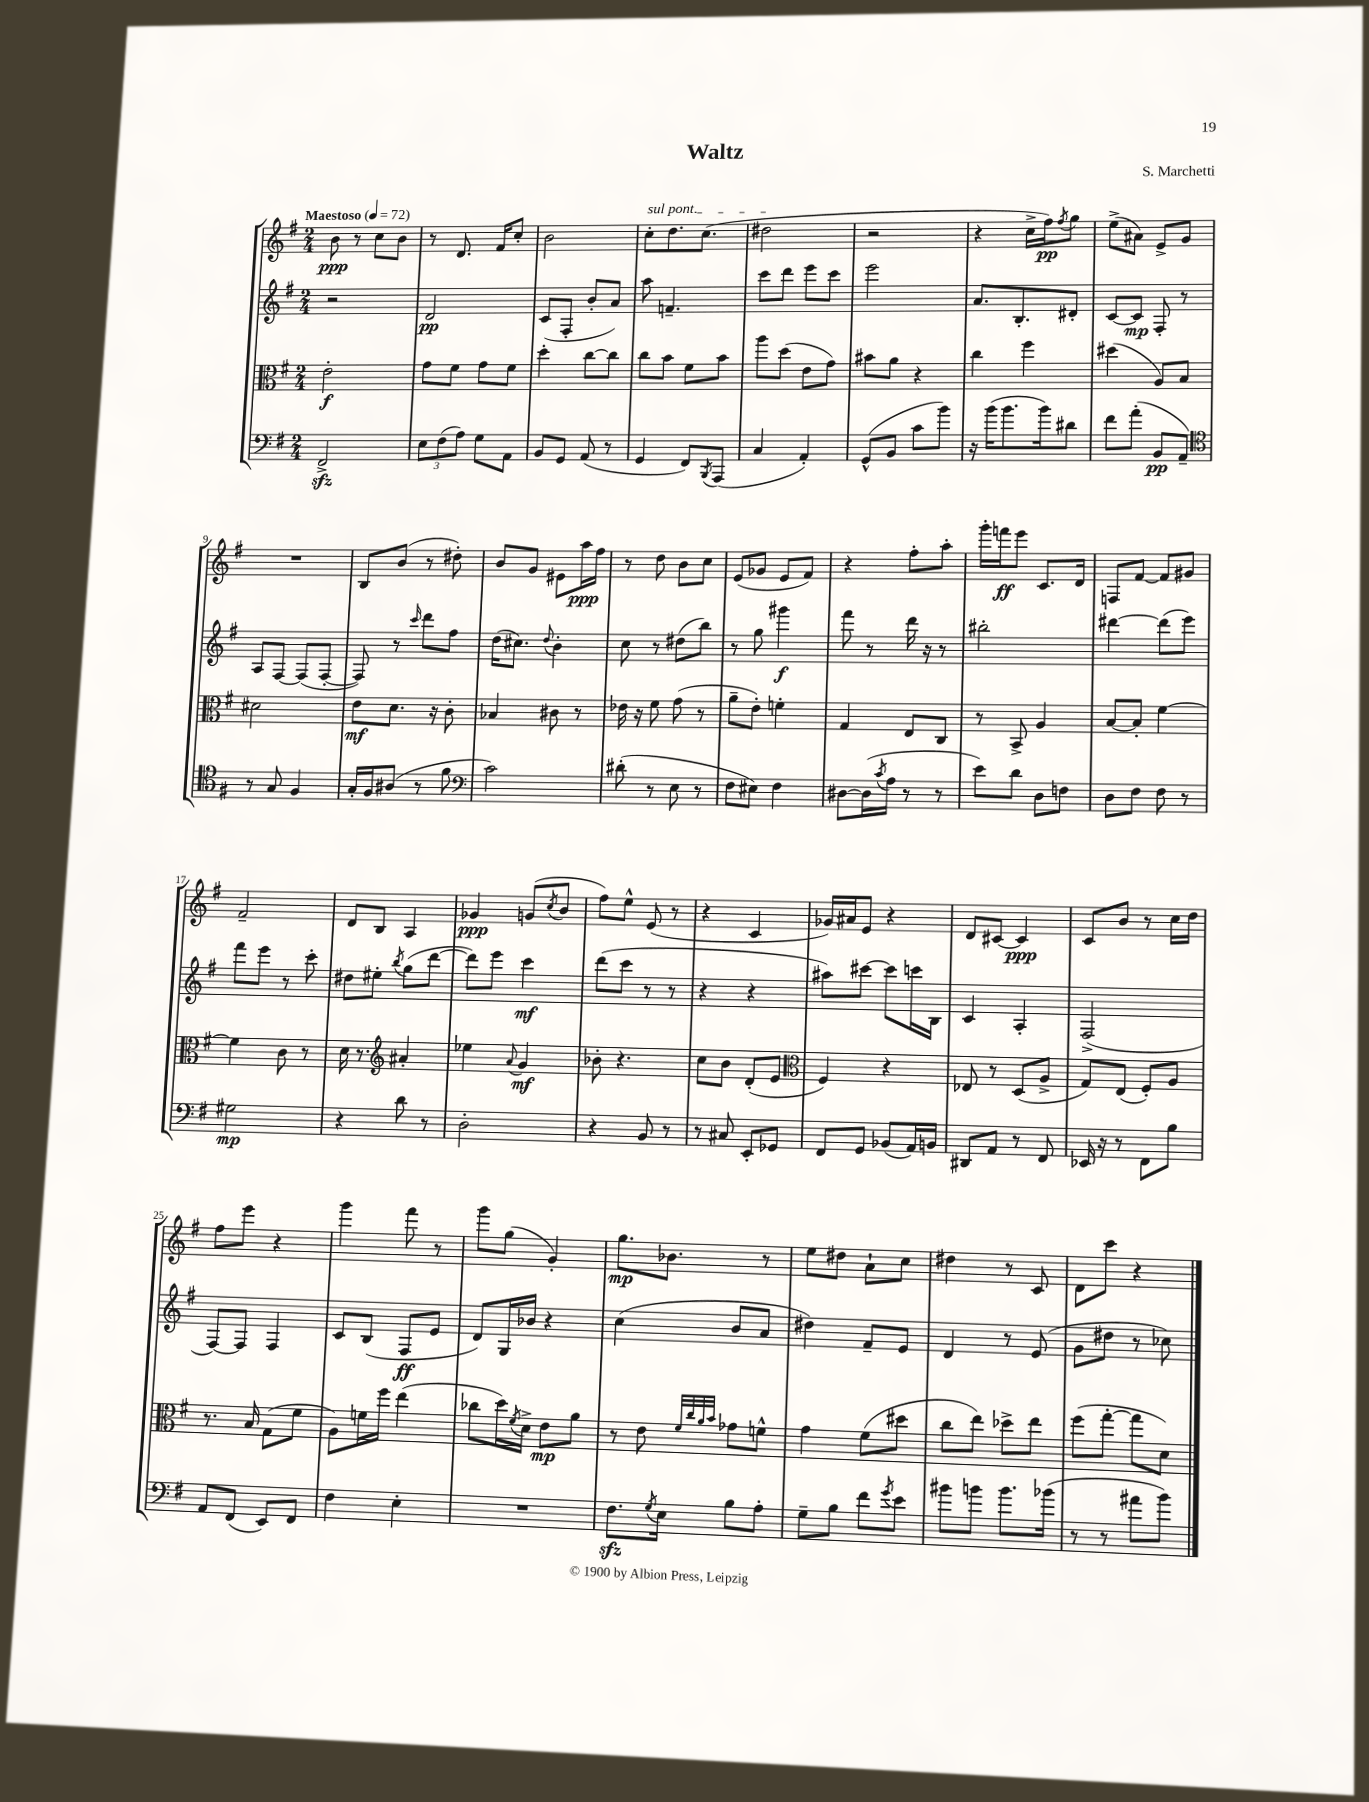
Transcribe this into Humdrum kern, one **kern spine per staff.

**kern	**kern	**kern	**kern
*staff4	*staff3	*staff2	*staff1
*clefF4	*clefC3	*clefG2	*clefG2
*k[f#]	*k[f#]	*k[f#]	*k[f#]
*M2/4	*M2/4	*M2/4	*M2/4
*MM72	*MM72	*MM72	*MM72
2FF#^	2e'	2r	8b
.	.	.	8r
.	.	.	8cc
.	.	.	8b
=	=	=	=
12E	8g	2d	8r
(12F#	.	.	.
.	8f#	.	8.d
12A)	.	.	.
8G	8g	.	.
.	.	.	16f#
8AA	8f#	.	8cc'
=	=	=	=
8BB	4dd'	(8c	2b
8GG	.	8F#'	.
(8AA	[8cc	8b'	.
8r	8cc]	8a)	.
=	=	=	=
4GG	8cc	8aa	8cc'
.	8b	4.f~	8.dd
8FF#)	8f#	.	.
.	.	.	(8.cc
8qBBB	.	.	.
(8AAA	8b	.	.
=	=	=	=
4C	8aa	8ccc	2dd#
.	(8dd	8ddd	.
4AA')	8e	8eee	.
.	8g)	8ccc	.
=	=	=	=
(8GG^^	8b#	2eee	2r
8BB	8a	.	.
8c	4r	.	.
8b)	.	.	.
=	=	=	=
16r	4cc	8.a	4r
(16b	.	.	.
8.b	.	.	.
.	.	8.B'	.
.	4ff#	.	16cc^
16b)	.	.	16ff#)
.	.	.	8qff#
8d#	.	8d#'	8gg
=	=	=	=
8f#	(4dd#	[8c	(8ee^
(8a'	.	8c]	8a#)
8BB	8A)	8F#'	8e^
8AA~)	8B	8r	8g
=	=	=	=
*clefC4	*	*	*
8r	2d#	8A	2r
8G	.	[8F#	.
4F#	.	(8F#]	.
.	.	[8F#'	.
=	=	=	=
16G'	8e	8F#])	8B
16F#	.	.	.
(8A#	8.d	8r	(8b
.	.	16qqccc	.
8r	.	8ddd	8r
.	16r	.	.
8f#	8c'	8ff#	8dd#')
=	=	=	=
*clefF4	*	*	*
2c)	4B-	(16dd	8b
.	.	8.cc#)	.
.	.	.	8g
.	.	8qqdd	.
.	8c#	4b'	8e#
.	8r	.	16aa
.	.	.	16ff#
=	=	=	=
(8d#'	16e-	8cc	8r
.	16r	.	.
8r	8f#	8r	8dd
8E	(8g	(8dd#	8b
8r	8r	8bb)	8cc
=	=	=	=
8F#	8a~	8r	(8e
8E#)	8e')	8gg	8g-
4F#	4f'	4ggg#	8e
.	.	.	8f#)
=	=	=	=
[8D#	4G	8fff#	4r
(16D#]	.	8r	.
8qc	.	.	.
16A	.	.	.
8r	8E	16ddd	8ff#'
.	.	16r	.
8r	8C	8r	8aa'
=	=	=	=
8e)	8r	2bb#'	16ggg'
.	.	.	16fff
8d	8BB^	.	8eee
8D	4A	.	8.c
8F	.	.	.
.	.	.	16d
=	=	=	=
8D	[8B	[4ddd#	8F
8F#	8B']	.	[8f#
8F#	[4f#	(8ddd#]	8f#]
8r	.	8eee)	8g#
=	=	=	=
2G#	4f#]	8fff#	2f#~
.	.	8eee	.
.	8c	8r	.
.	8r	8ccc'	.
=	=	=	=
4r	16d	8dd#	8d
.	8.r	.	.
.	.	8ee#'	8B
*	*clefG2	*	*
.	.	8qbb	.
8d	4a#'	(8gg	4A
8r	.	[8ddd	.
=	=	=	=
2D'	4ee-	8ddd])	4g-
.	.	8eee	.
.	8qqa	.	.
.	4g	4ccc	(8g
.	.	.	8qcc
.	.	.	8b
=	=	=	=
4r	8b-'	(8ddd	8ff#)
.	4.r	8ccc	8ee^^
8BB	.	8r	(8e
8r	.	8r	8r
=	=	=	=
8r	8cc	4r	4r
8C#	8b	.	.
8EE'	(8d'	4r	4c
8GG-	8e	.	.
=	=	=	=
*	*clefC3	*	*
8FF#	4F#)	8aa#)	16g-)
.	.	.	16a#
8GG	.	[8ccc#	8e
(8BB-	4r	8ccc#]	4r
16AA)	.	16ccc	.
16BB	.	16B	.
=	=	=	=
8DD#	8E-	4c	8d
8AA	8r	.	[8c#
8r	(8D	4A'	4c#]
8FF#	8A^	.	.
=	=	=	=
16EE-	8G)	(2F#^	8c
16r	.	.	.
8r	(8E	.	8b
8FF#	8F#')	.	8r
8B	8A	.	16cc
.	.	.	16dd
=	=	=	=
8AA	8.r	[8F#)	8ff#
(8FF#	.	8F#]	8eee
.	16B	.	.
8EE)	(8G	4F#	4r
8FF#	8f#	.	.
=	=	=	=
4F#	8A)	8c	4ggg
.	16f	(8B	.
.	16ff#	.	.
4E'	(4ee	8F#	8fff#
.	.	8e	8r
=	=	=	=
2r	8cc-	8d)	8ggg
.	16dd)	16G	(8gg
.	8qf#	.	.
.	16d^	16b-	.
.	8e	4r	4g')
.	8a	.	.
=	=	=	=
8.F#	8r	(4cc	8.gg
.	8e	.	.
8qG	.	.	.
16E	.	.	8.b-
.	32qqf#	.	.
.	32qqcc	.	.
.	32qqa	.	.
.	32qqb	.	.
8B	8g-	8b	.
8A'	8f^^	8a	8r
=	=	=	=
8G~	4g	4dd#)	8ee
8B	.	.	8dd#
8f#	(8f#	8f#~	8a`
8qg	.	.	.
8e	8dd#	8e	8cc
=	=	=	=
8b#	8cc	4d	4dd#
8b	8ee)	.	.
8.b	8dd-^	8r	8r
.	8ee	(8e	8c
(16b-	.	.	.
=	=	=	=
8r	(8ff#	8g	8d
8r	[8gg'	8dd#	8ccc
8a#	8gg]	8r	4r
8b)	8d)	8cc-)	.
==	==	==	==
*-	*-	*-	*-
